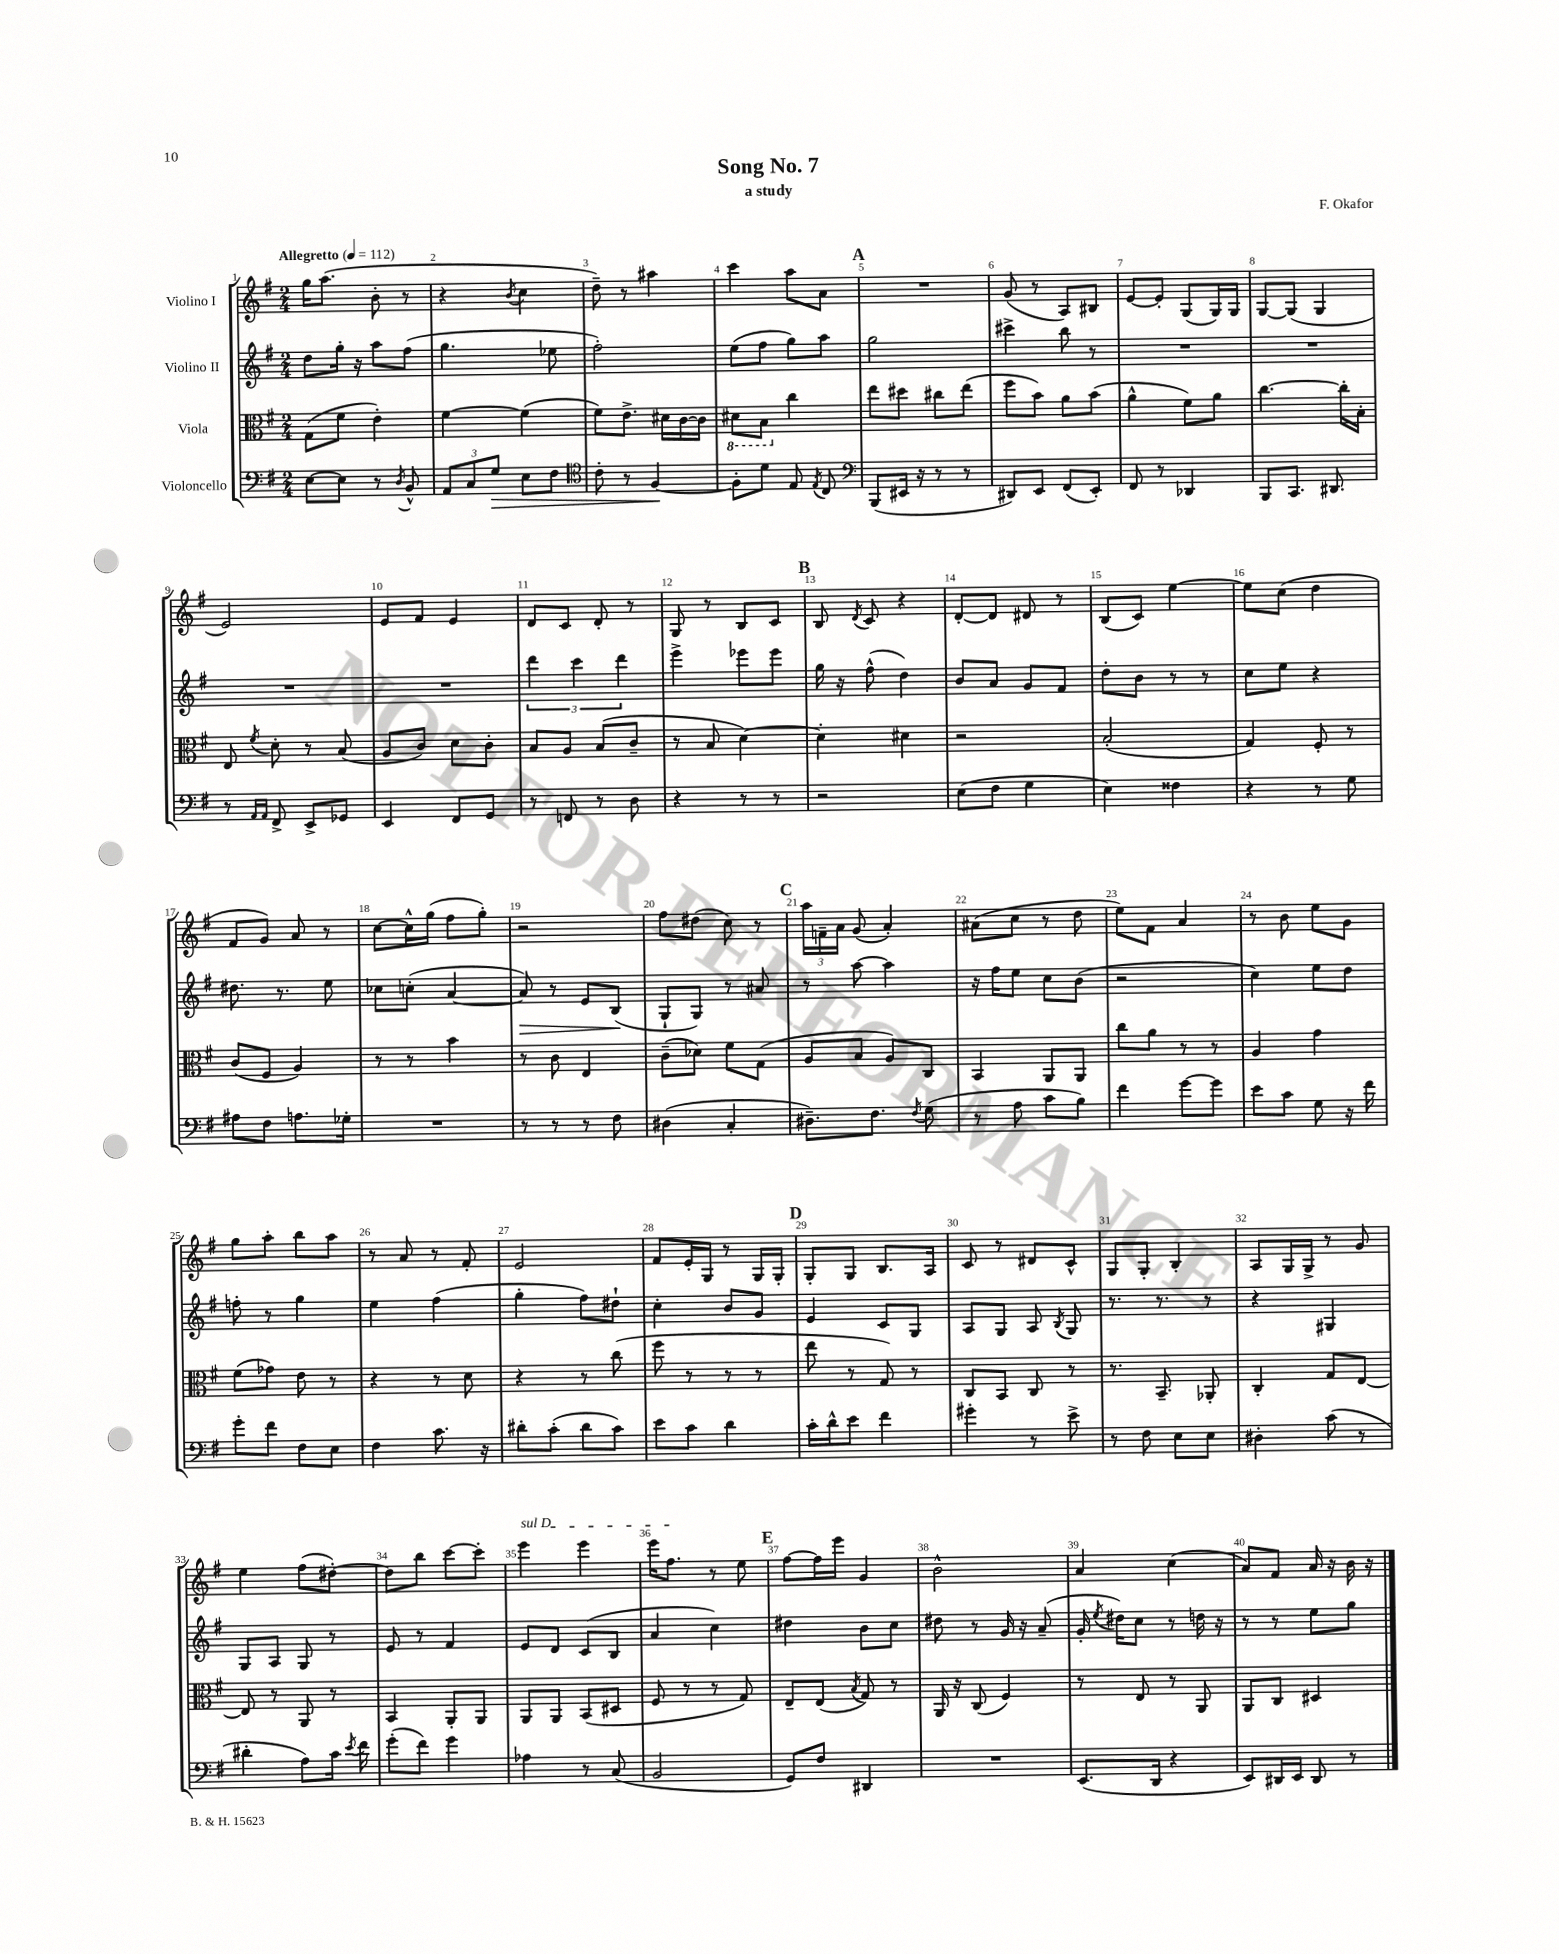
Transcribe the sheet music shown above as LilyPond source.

\header { title = "Song No. 7" composer = "F. Okafor" subtitle = "a study" }
<<
\new StaffGroup <<
\new Staff = "s0" \with { instrumentName = "Violino I" } {
    \clef treble \key g \major \numericTimeSignature \time 2/4 \tempo "Allegretto" 4 = 112
    \autoBeamOff g''16[ a''8.]( b'8-. r8 |
    r4 \acciaccatura { b'8 } c''4 |
    d''8--) r8 ais''4 |
    c'''4 a''8[ a'8] |
    \mark \markup { \bold "A" } R2 |
    g'8( r8 a8[) bis8] |
    e'8[~ e'8]-. g8[( g16) g16] |
    g8[~ g8]( g4 |
    e'2) |
    e'8[ fis'8] e'4 |
    d'8[ c'8] d'8-. r8 |
    g8 r8 b8[ c'8] |
    \mark \markup { \bold "B" } b8 \acciaccatura { d'8 } c'8 r4 |
    d'8[~-. d'8] dis'8 r8 |
    b8[( c'8]) e''4~ |
    e''8[ c''8]( d''4 |
    fis'8[ g'8]) a'8 r8 |
    c''8[~ c''16-^ g''16]( fis''8[ g''8]-.) |
    r2 |
    fis''8[ dis''8]( c''8) r8 |
    \mark \markup { \bold "C" } \tuplet 3/2 { a''16[ f'16-- a'16] } g'8( a'4-.) |
    ais'8[( c''8] r8 d''8 |
    e''8[) fis'8] a'4 |
    r8 b'8 e''8[ g'8] |
    g''8[ a''8]-. b''8[ a''8] |
    r8 a'8 r8 fis'8-. |
    e'2 |
    fis'8[ e'16-. g16] r8 g16[ g16]-. |
    \mark \markup { \bold "D" } g8[-. g8] b8.[ a16] |
    c'8 r8 dis'8[ c'8]-^ |
    g8[ g8]-. b4-. |
    a8[ g16 g16]-> r8 g'8 |
    e''4 fis''8[( dis''8]~-.) |
    dis''8[ b''8] c'''8[~ c'''8]-. |
    \once \override TextSpanner.bound-details.left.text = \markup { \italic "sul D" } e'''4\startTextSpan e'''4 |
    e'''16[ fis''8.]\stopTextSpan r8 e''8 |
    \mark \markup { \bold "E" } fis''8[~ fis''16 e'''16] g'4 |
    b'2-^ |
    a'4 c''4( |
    a'8[) fis'8] a'16 r16 b'16 r16 \bar "|." |
}
\new Staff = "s1" \with { instrumentName = "Violino II" } {
    \clef treble \key g \major \numericTimeSignature \time 2/4
    \autoBeamOff d''8[ g''16]-. r16 a''8[ fis''8]( |
    g''4. ees''8 |
    fis''2-.) |
    e''8[( fis''8] g''8[) a''8] |
    \mark \markup { \bold "A" } g''2 |
    cis'''4-> b''8 r8 |
    R2 |
    R2 |
    R2 |
    R2 |
    \tuplet 3/2 { d'''4 c'''4 d'''4 } |
    e'''4-> ees'''8[ ees'''8] |
    \mark \markup { \bold "B" } g''16 r16 fis''8-^( d''4) |
    b'8[ a'8] g'8[ fis'8] |
    d''8[-. b'8] r8 r8 |
    c''8[ e''8] r4 |
    dis''8. r8. e''8 |
    ces''8[ c''8]-.( a'4~ |
    a'8\>) r8 e'8[ b8]\!( |
    g8[-! g8]) r8 ais'8 |
    \mark \markup { \bold "C" } r8 a''8~ a''4 |
    r16 fis''16[ e''8] c''8[ b'8]( |
    r2 |
    c''4) e''8[ d''8] |
    f''8-. r8 g''4 |
    e''4 fis''4( |
    g''4-. fis''8[) dis''8]-! |
    c''4-. b'8[ g'8] |
    \mark \markup { \bold "D" } e'4 c'8[ g8] |
    a8[ g8] a8 \acciaccatura { b8 } g8 |
    r8. r8. r8 |
    r4 gis4 |
    g8[ a8] g8 r8 |
    e'8 r8 fis'4 |
    e'8[ d'8] c'8[( b8] |
    a'4 c''4) |
    \mark \markup { \bold "E" } dis''4 b'8[ c''8] |
    dis''8 r8 g'16 r16 a'8--( |
    g'16-. \acciaccatura { e''8 } dis''16[) c''8] r8 d''16 r16 |
    r8 r8 e''8[ g''8] \bar "|." |
}
\new Staff = "s2" \with { instrumentName = "Viola" } {
    \clef alto \key g \major \numericTimeSignature \time 2/4
    \autoBeamOff g8[( fis'8] e'4-.) |
    fis'4~ fis'4( |
    fis'8[) e'8.]-> dis'16[ c'16~ c'16] |
    \ottava #-1 dis8[ b,8] \ottava #0 c''4 |
    \mark \markup { \bold "A" } e''8[ dis''8] cis''8[ e''8]( |
    fis''8[ b'8]) a'8[ b'8]( |
    a'4-^ fis'8[) a'8] |
    c''4.~ c''16[-. b16]-. |
    e8 \acciaccatura { fis'8 } d'8-. r8 b8( |
    a8[ c'8]) d'8[ c'8]-. |
    b8[ a8] b8[( c'8]-- |
    r8 b8 d'4~) |
    \mark \markup { \bold "B" } d'4-. dis'4 |
    r2 |
    b2-.( |
    g4) fis8-. r8 |
    c'8[( fis8] a4) |
    r8 r8 b'4 |
    r8 c'8 e4 |
    c'8[--( des'8]) fis'8[ g8]( |
    \mark \markup { \bold "C" } a8[ b8] a8[) c8] |
    b,4 a,8[ a,8] |
    c''8[ a'8] r8 r8 |
    a4 g'4 |
    fis'8[( ges'8]) e'8 r8 |
    r4 r8 d'8 |
    r4 r8 c''8( |
    fis''8 r8 r8 r8 |
    \mark \markup { \bold "D" } e''8 r8 g8) r8 |
    c8[ b,8] c8 r8 |
    r8. b,8.-- aes,8-. |
    c4-. g8[ e8]~ |
    e8 r8 a,8 r8 |
    b,4 a,8[-. a,8] |
    a,8[ a,8] b,8[( dis8] |
    fis8 r8 r8 g8) |
    \mark \markup { \bold "E" } e8[-- e8]( \acciaccatura { b8 } g8) r8 |
    a,16 r16 c8( fis4) |
    r8 e8 r8 a,8 |
    a,8[ c8] dis4 \bar "|." |
}
\new Staff = "s3" \with { instrumentName = "Violoncello" } {
    \clef bass \key g \major \numericTimeSignature \time 2/4
    \autoBeamOff e8[~ e8] r8 \acciaccatura { d8 } b,8-^ |
    \tuplet 3/2 { a,8[ c8 g8]\> } e8[ fis8] |
    \clef tenor c'8-. r8 fis4~\! |
    fis8[-. d'8] e8 \acciaccatura { e8 } c8 |
    \mark \markup { \bold "A" } \clef bass b,,8[( eis,16] r16 r8 r8 |
    dis,8[) e,8] fis,8[( e,8]-.) |
    fis,8 r8 des,4 |
    b,,8[ c,8.] dis,8. |
    r8 \grace { a,16[ a,16] } fis,8-> e,8[-> ges,8] |
    e,4 fis,8[ g,8] |
    r8 f,8 r8 d8 |
    r4 r8 r8 |
    \mark \markup { \bold "B" } r2 |
    e8[( fis8] g4 |
    e4) fisis4 |
    r4 r8 g8 |
    ais8[ fis8] a8.[ ges16]-. |
    R2 |
    r8 r8 r8 fis8 |
    dis4( c4-. |
    \mark \markup { \bold "C" } dis8.[--) fis8.] \acciaccatura { fis8 } g8( |
    r8 a8 c'8[ b8]) |
    fis'4 g'8[~ g'8] |
    e'8[ c'8] g8 r16 fis'16 |
    g'8[-. fis'8] fis8[ e8] |
    fis4 c'8. r16 |
    dis'8[-. c'8]-.( dis'8[ c'8]) |
    e'8[ c'8] d'4 |
    \mark \markup { \bold "D" } c'16[-. d'16-^ e'8] fis'4 |
    gis'4-. r8 e'8-> |
    r8 fis8 e8[ e8] |
    dis4-. c'8( r8 |
    dis'4-. a8[) c'16] \acciaccatura { e'8 } fis'16 |
    g'8[-.( fis'8]) g'4 |
    aes4 r8 c8( |
    b,2 |
    \mark \markup { \bold "E" } g,8[) fis8] dis,4 |
    R2 |
    e,8.[( d,16] r4 |
    e,8[) dis,16 e,16] dis,8 r8 \bar "|." |
}
>>
>>
\layout { \context { \Score \override BarNumber.break-visibility = ##(#f #t #t) barNumberVisibility = #all-bar-numbers-visible } }
